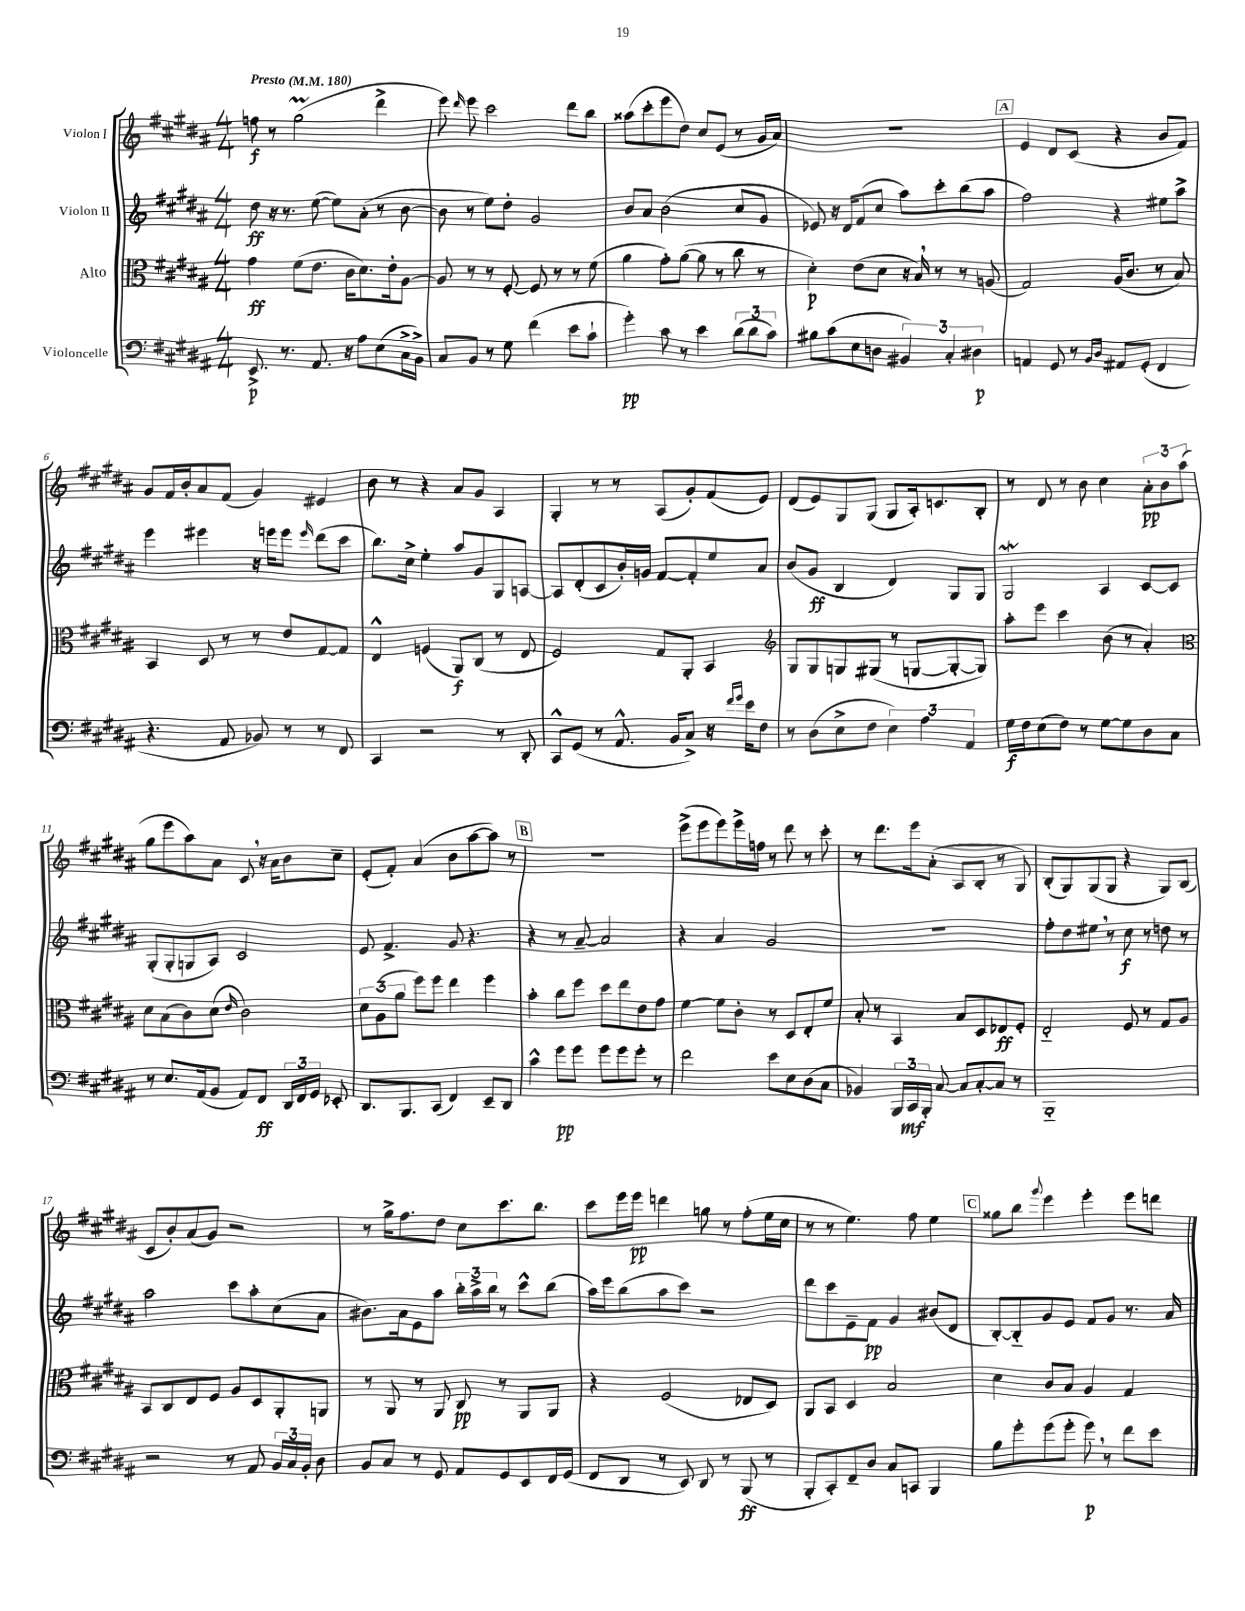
<<
\new StaffGroup <<
\new Staff = "s0" \with { instrumentName = "Violon I" } {
    \clef treble \key b \major \numericTimeSignature \time 4/4 \tempo "Presto" 4 = 180
    \autoBeamOff f''8\f r8 gis''2\prall( dis'''4-> |
    e'''8) \grace { dis'''16 } e'''8 cis'''2 dis'''8[ b''8] |
    aisis''8[( cis'''8-. e'''8 dis''8]) cis''8[ e'8]( r8 gis'16[ ais'16]) |
    R1 |
    \mark \markup { \box "A" } e'4 dis'8[ cis'8]( r4 b'8[ fis'8]) |
    gis'8[ fis'16 b'16-. ais'8 fis'8]( gis'4) eis'4 |
    b'8 r8 r4 ais'8[ gis'8] ais4 |
    gis4-. r8 r8 ais8[( gis'8-.) fis'8( e'8]) |
    dis'8[( e'8) gis8 gis8]( gis8[ ais16-.) c'8. b8]-. |
    r8 dis'8 r8 b'8 cis''4 \tuplet 3/2 { ais'8[-.\pp b'8 ais''8]( } |
    gis''8[ e'''8 ais''8) ais'8] cis'8 \breathe r16 ais'16[ b'8 cis''8]-- |
    e'8[-.( fis'8]-.) ais'4( b'8[ ais''8~ ais''8]) r8 |
    \mark \markup { \box "B" } R1 |
    e'''8[->( e'''8 e'''8) e'''16-> f''16] r8 dis'''8 r8 cis'''8-. |
    r8 dis'''8.[ e'''16 ais'8]-.( ais8[ b8]-. r8 gis8) |
    b8[-.( gis8) gis8( gis8] r4 gis8[) b8]( |
    cis'8[ b'8-.) ais'8( gis'8]) r2 |
    r8 gis''16[-> fis''8. dis''8] cis''8[ cis'''8. b''8.] |
    cis'''8[ e'''16 e'''16]\pp d'''4 g''8 r8 fis''8[-.( e''16 cis''16] |
    r8 r8 e''4.) fis''8 e''4 |
    \mark \markup { \box "C" } gisis''8[ b''8] \appoggiatura { gis'''8 } e'''4 e'''4-. e'''8[ d'''8] \bar "|." |
}
\new Staff = "s1" \with { instrumentName = "Violon II" } {
    \clef treble \key b \major \numericTimeSignature \time 4/4
    \autoBeamOff dis''8\ff r16 r8. e''8~( e''8[) ais'8]-.( r8 b'8~ |
    b'8 r8 e''8[) dis''8]-. gis'2 |
    b'8[ ais'8] b'2( cis''8[ gis'8] |
    ees'8) r16 dis'16[ fis'8( cis''8] ais''8[) cis'''8-. b''8( ais''8] |
    \mark \markup { \box "A" } fis''2) r4 eis''8[ ais''8]-> |
    e'''4 eis'''4 r16 e'''16[ e'''8] \grace { e'''16 } dis'''8[( cis'''8] |
    b''8.[) cis''16]-> e''4-. ais''8[ gis'8 gis8 a8]~ |
    a8[ dis'8-.( cis'8 b'16-.) g'16] fis'8[~ fis'8-. e''8 ais'8] |
    b'8[( gis'8]\ff b4 dis'4) gis8[ gis8] |
    gis2\mordent ais4 cis'8[~ cis'8] |
    gis8[-.( gis8-. g8 ais8]) cis'2 |
    e'8 fis'4.-> gis'8 r4. |
    \mark \markup { \box "B" } r4 r8 ais'8~-- ais'2 |
    r4 ais'4 gis'2 |
    r1 |
    fis''8[-. dis''8 eis''8] \breathe r8 cis''8\f r8 d''8 r8 |
    ais''2 cis'''8[ ais''8-. cis''8( ais'8] |
    bis'8.[) ais'16 e'8 ais''8] \tuplet 3/2 { b''16[-. ais''16-> b''16] } r8 cis'''8[-^ b''8]( |
    ais''16[) e'''16 b''8( ais''8 cis'''8]) r2 |
    dis'''8[ cis'''8 e'8-- fis'8]\pp gis'4 bis'8[( dis'8] |
    \mark \markup { \box "C" } b8[~-.) b8-_ gis'8 e'8] fis'8[ gis'8] r8. ais'16 \bar "|." |
}
\new Staff = "s2" \with { instrumentName = "Alto" } {
    \clef alto \key b \major \numericTimeSignature \time 4/4
    \autoBeamOff gis'4\ff fis'8[( e'8.] cis'16[ dis'8.) e'16-. ais8]~ |
    ais8 r8 r8 fis8~-. fis8 r8 r8 fis'8( |
    ais'4 gis'8[-.) ais'8]~( ais'8 r8 cis''8 r8 |
    dis'4-.\p) e'8[( dis'8] r16 b16) \breathe r8 r8 a8( |
    \mark \markup { \box "A" } gis2) ais16[( cis'8.] r8 b8) |
    b,4 dis8 r8 r8 e'8[ gis8~ gis8] |
    e4-^ f4( ais,8[\f) cis8]( r8 e8 |
    fis2) gis8[ ais,8]-. b,4 |
    \clef treble gis8[ gis8 g8 gis8]( r8 g8[~ g8~-. g8]) |
    ais''8[-. e'''8] cis'''4 b'8( r8 ais'4-.) |
    \clef alto dis'8[ b8( cis'8) dis'8]( \grace { e'16 } cis'2) |
    \tuplet 3/2 { dis'8[ ais8( ais'8] } fis''8[) fis''8] e''4 fis''4 |
    \mark \markup { \box "B" } b'4-. cis''8[ fis''8] dis''8[ e''8 e'8 gis'8] |
    fis'4~ fis'8[ cis'8]-. r8 dis8[ e8-. fis'8] |
    b8-. r8 b,4 b8[ dis8 ees8\ff fis8]-. |
    e2-_ fis8 r8 gis8[ ais8] |
    b,8[ cis8 e8 fis8] ais8[ dis8 ais,8-. a,8] |
    r8 ais,8 r8 ais,8 cis8\pp r8 ais,8[ ais,8] |
    r4 fis2( ees8[ dis8]) |
    ais,8[ b,8] dis4 b2 |
    \mark \markup { \box "C" } dis'4 cis'8[ b8] ais4 gis4 \bar "|." |
}
\new Staff = "s3" \with { instrumentName = "Violoncelle" } {
    \clef bass \key b \major \numericTimeSignature \time 4/4
    \autoBeamOff e,8.->\p r8. ais,8. r16 ais8[ e8( cis16-> b,16]->) |
    cis8[ b,8] r8 gis8 fis'4( e'8[ cis'8]-! |
    gis'4-.\pp) cis'8 r8 e'4 \tuplet 3/2 { dis'8[( dis'8 cis'8]) } |
    bis8[ cis'8( e8 d8] \tuplet 3/2 { bis,4) cis4-. dis4\p } |
    \mark \markup { \box "A" } a,4 gis,8 r8 \grace { b,16[ dis16] } ais,8[ gis,8]-.( fis,4 |
    r4. ais,8 bes,8) r8 r8 fis,8 |
    cis,4 r2 r8 dis,8-. |
    cis,8[-^ gis,8]( r8 ais,8.-^ b,16[ cis8]->) r16 \grace { fis'16[ gis'16] } e'16[ fis8] |
    r8 dis8[( e8-> fis8] \tuplet 3/2 { e4) ais4 ais,4 } |
    gis16[\f fis16 e8( fis8]) r8 gis8[~ gis8 dis8 cis8] |
    r8 e8.[ ais,16( b,8] ais,8[) fis,8]\ff \tuplet 3/2 { dis,16[ fis,16 gis,16] } ees,8-. |
    dis,8.[ b,,8. cis,8]( fis,4) e,8[-- dis,8] |
    \mark \markup { \box "B" } cis'4-^ gis'8[\pp gis'8] gis'8[ gis'8 gis'8]-. r8 |
    fis'2 e'8[ e8 dis8( cis8] |
    bes,4) \tuplet 3/2 { b,,16[ cis,16\mf b,,16]-. } cis8~ cis8[ cis8~-. cis8] r8 |
    b,,1-_ |
    r2 r8 ais,8 \tuplet 3/2 { b,16[ cis16 b,16]-. } dis8 |
    b,8[ cis8] r8 gis,8 ais,8[ gis,8 e,8 fis,16 gis,16]( |
    fis,8[ dis,8] r8 e,8) dis,8 r8 b,,8\ff( r8 |
    b,,8[-. cis,8-.) fis,8-- dis8] cis8[ c,8] b,,4 |
    \mark \markup { \box "C" } b8[ gis'8-. gis'8( gis'8]-. gis'8\p) \breathe r8 fis'8[ e'8] \bar "|." |
}
>>
>>
